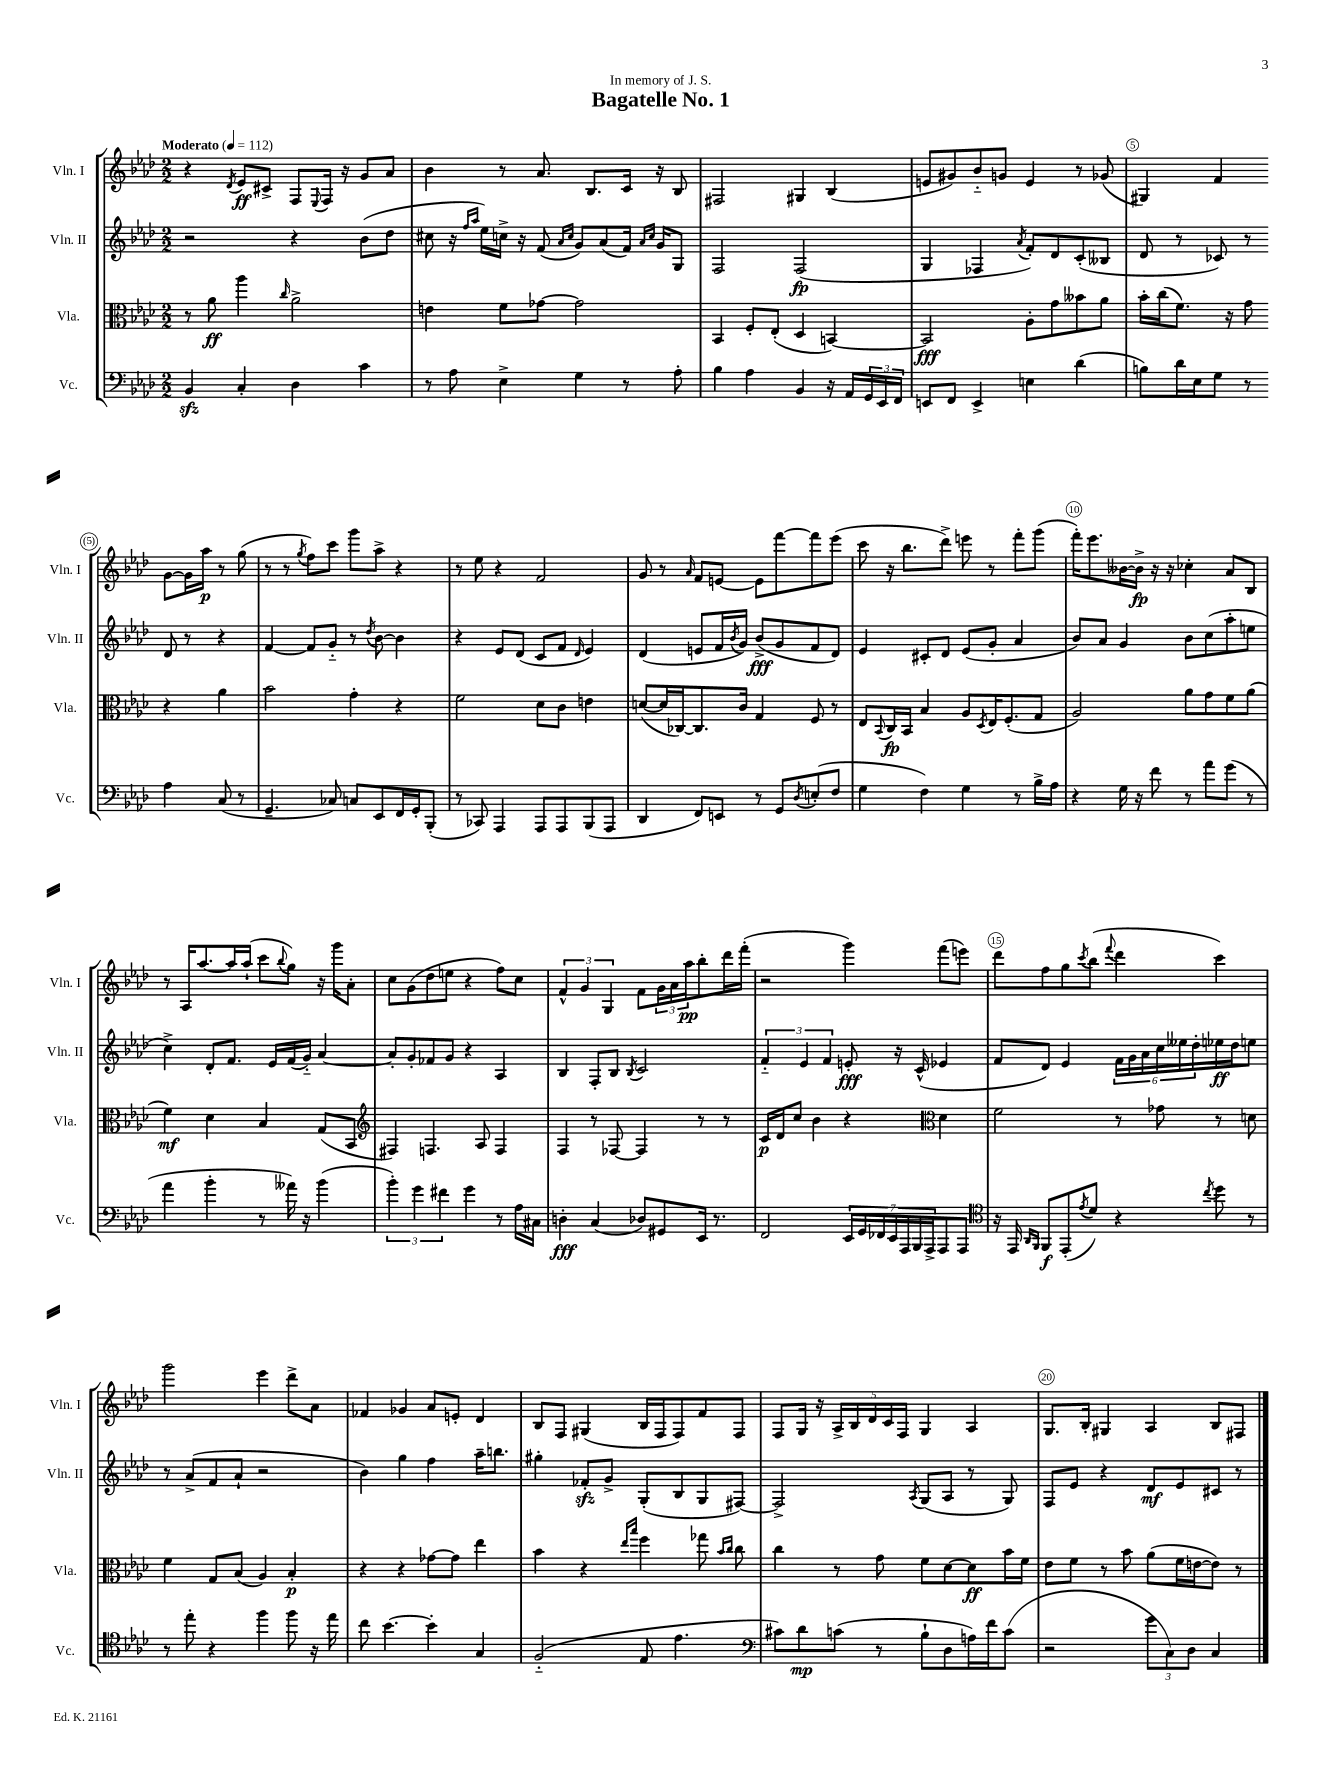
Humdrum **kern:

**kern	**dynam	**kern	**dynam	**kern	**dynam	**kern	**dynam
*part4	*part4	*part3	*part3	*part2	*part2	*part1	*part1
*staff4	*staff4	*staff3	*staff3	*staff2	*staff2	*staff1	*staff1
*I"Vc.	*	*I"Vla.	*	*I"Vln. II	*	*I"Vln. I	*
*I'Vc.	*	*I'Vla.	*	*I'Vln. II	*	*I'Vln. I	*
*clefF4	*	*clefC3	*	*clefG2	*	*clefG2	*
*k[b-e-a-d-]	*	*k[b-e-a-d-]	*	*k[b-e-a-d-]	*	*k[b-e-a-d-]	*
*M2/2	*	*M2/2	*	*M2/2	*	*M2/2	*
*MM112	*	*MM112	*	*MM112	*	*MM112	*
=1	=1	=1	=1	=1	=1	=1	=1
!	!	!	!	!	!	!LO:TX:a:B:t=Moderato	!
4BB-zz/	.	8r	.	2r	.	4r	.
.	.	8a-\	ff	.	.	.	.
.	.	.	.	.	.	8qd-/	.
4C'/	.	4aa-\	.	.	.	8e-/L	ff
.	.	.	.	.	.	8c#X^/J	.
.	.	16qqcc/	.	.	.	.	.
4D-\	.	2a-^\	.	4r	.	8F/L	.
.	.	.	.	.	.	8qqE-/	.
.	.	.	.	.	.	16F/Jk	.
.	.	.	.	.	.	16r	.
4c\	.	.	.	(8b-\L	.	8g/L	.
.	.	.	.	8dd-\J	.	8a-/J	.
=2	=2	=2	=2	=2	=2	=2	=2
8r	.	4en\	.	8cc#X\	.	4b-\	.
8A-\	.	.	.	16r	.	.	.
.	.	.	.	16qqff/LL	.	.	.
.	.	.	.	16qqaa-/JJ	.	.	.
.	.	.	.	16ee-\LL)	.	.	.
4E-^\	.	8f\L	.	16ccn^\JJ	.	8r	.
.	.	.	.	16r	.	.	.
.	.	[8g-X\J	.	(8f/	.	8.a-/	.
.	.	.	.	16qqa-/LL	.	.	.
.	.	.	.	16qqcc/JJ	.	.	.
4G\	.	2g-\]	.	8g/L)	.	.	.
.	.	.	.	.	.	8.B-/L	.
.	.	.	.	(8a-/	.	.	.
8r	.	.	.	16f/Jk)	.	16c/Jk	.
.	.	.	.	16qqa-/LL	.	.	.
.	.	.	.	16qqcc/JJ	.	.	.
.	.	.	.	16g/KL	.	16r	.
8A-'\	.	.	.	8G/J	.	8B-/	.
=3	=3	=3	=3	=3	=3	=3	=3
4B-\	.	4BB-/	.	2F/	.	2F#X/	.
4A-\	.	8F'/L	.	.	.	.	.
.	.	(8E-'/J	.	.	.	.	.
4BB-/	.	4D-/	.	(2F/	fp	4G#X/	.
16r	.	[4BBn/)	.	.	.	(4B-/	.
16AA-/LL	.	.	.	.	.	.	.
24GG/	.	.	.	.	.	.	.
24EE-/	.	.	.	.	.	.	.
24FF/JJ	.	.	.	.	.	.	.
=4	=4	=4	=4	=4	=4	=4	=4
8EEn/L	.	2BB/]	fff	4G/	.	8en/L	.
8FF/J	.	.	.	.	.	8g#X/)	.
4EE^/	.	.	.	4F-X/	.	8b-/	.
.	.	.	.	.	.	8gn/J	.
.	.	.	.	8qa-/	.	.	.
4En\	.	8A-'\L	.	8f'/L)	.	4e/	.
.	.	8g\	.	8d-/	.	.	.
(4d-\	.	8b--X\	.	(8c'/	.	8r	.
.	.	8a-\J	.	8B--X/J	.	(8g-X/	.
=5	=5	=5	=5	=5	=5	=5	=5
8Bn\L)	.	16b-'\LL	.	8d-/	.	4G#X/)	.
.	.	(16cc\J	.	.	.	.	.
16d-\L	.	8.f\J)	.	8r	.	.	.
16E-\J	.	.	.	.	.	.	.
8G\J	.	.	.	8c-X/)	.	4f/	.
.	.	16r	.	.	.	.	.
8r	.	8g\	.	8r	.	.	.
4A-\	.	4r	.	8d-/	.	[8g\L	.
.	.	.	.	8r	.	16g\L]	.
.	.	.	.	.	.	16aa-\JJ	p
(8C/	.	4a-\	.	4r	.	8r	.
8r	.	.	.	.	.	(8gg\	.
!!LO:LB:g=z
=6	=6	=6	=6	=6	=6	=6	=6
4.GG~/	.	2b-\	.	[4f/	.	8r	.
.	.	.	.	.	.	8r	.
.	.	.	.	.	.	8qgg/	.
.	.	.	.	8f/L]	.	8ff\L)	.
8C-X/)	.	.	.	8g/J	.	8ccc\J	.
8Cn/L	.	4g'\	.	8r	.	8ggg\L	.
.	.	.	.	8qdd-/	.	.	.
8EE-/	.	.	.	[8b-\	.	8aa-^\J	.
16FF/L	.	4r	.	4b-\]	.	4r	.
16GG'/J	.	.	.	.	.	.	.
(8BBB-'/J	.	.	.	.	.	.	.
=7	=7	=7	=7	=7	=7	=7	=7
8r	.	2f\	.	4r	.	8r	.
8CC-X/)	.	.	.	.	.	8ee-\	.
4AAA-/	.	.	.	8e-/L	.	4r	.
.	.	.	.	(8d-/J	.	.	.
8AAA-/L	.	8d-\L	.	8c/L	.	2f/	.
8AAA-/	.	8c\J	.	8f/J	.	.	.
.	.	.	.	16qqd-/	.	.	.
(8BBB-/	.	4en\	.	4e-/)	.	.	.
8AAA-/J	.	.	.	.	.	.	.
=8	=8	=8	=8	=8	=8	=8	=8
4DD-/	.	([8dn/L	.	(4d-/	.	8g/	.
.	.	16d/L]	.	.	.	8r	.
.	.	[16C-X/J)	.	.	.	.	.
.	.	.	.	.	.	16qqa-/	.
8FF/L)	.	8.C-/]	.	8en/L	.	8f/L	.
8EEn/J	.	.	.	16f/L	.	[8en/J	.
.	.	.	.	8qb-/	.	.	.
.	.	16c/Jk	.	16g/JJ)	.	.	.
8r	.	4G/	.	(8b-^/L	fff	8e\L]	.
8GG/L	.	.	.	8g/	.	[8fff\	.
8qD-/	.	.	.	.	.	.	.
(8En'/	.	8F/	.	8f/	.	8fff\]	.
8F/J	.	8r	.	8d-/J)	.	(8eee-\J	.
=9	=9	=9	=9	=9	=9	=9	=9
4G\	.	8E-/L	.	4e-/	.	8ccc\	.
.	.	8qqBB-/	.	.	.	.	.
.	.	16C/L	fp	.	.	16r	.
.	.	16BB-/JJ	.	.	.	8.bb-\L	.
4F\)	.	4B-/	.	8c#X'/L	.	.	.
.	.	.	.	8d-/J	.	8ddd-^\J)	.
4G\	.	8A-/L	.	(8e-/L	.	8eeen\	.
.	.	8qD-/	.	.	.	.	.
.	.	16E-/K	.	8g'/J	.	8r	.
.	.	(8.F'/	.	.	.	.	.
8r	.	.	.	4a-/	.	8fff'\L	.
16B-^\LL	.	8G/J	.	.	.	(8ggg\J	.
16A-\JJ	.	.	.	.	.	.	.
=10	=10	=10	=10	=10	=10	=10	=10
4r	.	2A-/)	.	8b-/L)	.	16fff'\KL)	.
.	.	.	.	.	.	8.eee-\	.
.	.	.	.	8a-/J	.	.	.
16G\	.	.	.	4g/	.	[16b--X\L	.
16r	.	.	.	.	.	16b--^\JJ]	fp
8f\	.	.	.	.	.	16r	.
.	.	.	.	.	.	16r	.
8r	.	8a-\L	.	8b-\L	.	4cc-X'\	.
8a-\L	.	8g\	.	(8cc\	.	.	.
(8g\J	.	8f\	.	8aa-'\	.	8a-/L	.
8r	.	(8a-\J	.	8een\J	.	8B-/J	.
!!LO:LB:g=z
=11	=11	=11	=11	=11	=11	=11	=11
4a-\	.	4f\)	mf	4cc^\)	.	8r	.
.	.	.	.	.	.	16A-/KL	.
.	.	.	.	.	.	[8.aa-/	.
4b-'\	.	4d-\	.	8d-'/L	.	.	.
.	.	.	.	8.f/J	.	16aa-/L]	.
.	.	.	.	.	.	(16aa-`/JJ	.
8r	.	4B-/	.	.	.	8ccc\L	.
.	.	.	.	16e-/LL	.	.	.
.	.	.	.	.	.	8qqbb-/	.
16a--X\)	.	.	.	(16f/	.	8gg\J)	.
16r	.	.	.	16g/JJ)	.	.	.
(4b-\	.	(8G/L	.	[4a-/	.	16r	.
.	.	.	.	.	.	16ggg\KL	.
.	.	8BB-/J	.	.	.	8a-'\J	.
=12	=12	=12	=12	=12	=12	=12	=12
*	*	*clefG2	*	*	*	*	*
6b-'\)	.	4F#X/)	.	8a-'/L]	.	8cc\L	.
.	.	.	.	8g'/	.	(8g\	.
6g\	.	.	.	.	.	.	.
.	.	4.Fn/	.	8f-X/	.	8dd-\	.
6f#X\	.	.	.	.	.	.	.
.	.	.	.	8g/J	.	8een\J	.
4g\	.	.	.	4r	.	4r	.
.	.	8A-/	.	.	.	.	.
8r	.	4F/	.	4A-/	.	8ff\L)	.
16A-\LL	.	.	.	.	.	8cc\J	.
16C#X\JJ	.	.	.	.	.	.	.
=13	=13	=13	=13	=13	=13	=13	=13
4Dn'\	fff	4F/	.	4B-/	.	6f^^/	.
.	.	.	.	.	.	6g/	.
(4C/	.	8r	.	8F'/L	.	.	.
.	.	.	.	.	.	6G/	.
.	.	[8F-X/	.	8B-/J	.	.	.
.	.	.	.	8qB-/	.	.	.
8D-X/L)	.	4F-/]	.	2c/	.	8f\L	.
8GG#X/	.	.	.	.	.	24g\L	.
.	.	.	.	.	.	24a-\	.
.	.	.	.	.	.	24aa-\J	pp
16EE-/Jk	.	8r	.	.	.	8bb-'\	.
8.r	.	.	.	.	.	.	.
.	.	8r	.	.	.	16ddd-\L	.
.	.	.	.	.	.	(16fff'\JJ	.
=14	=14	=14	=14	=14	=14	=14	=14
2FF/	.	16c/LL	p	6f/	.	2r	.
.	.	16d-/J	.	.	.	.	.
.	.	8cc/J	.	.	.	.	.
.	.	.	.	6e-/	.	.	.
.	.	4b-\	.	.	.	.	.
.	.	.	.	6f/	.	.	.
28EE-/LL	.	4r	.	8en'/	fff	4ggg\)	.
28GG/	.	.	.	.	.	.	.
28FF-X/	.	.	.	.	.	.	.
28EE-/	.	.	.	.	.	.	.
.	.	.	.	16r	.	.	.
28AAA-/	.	.	.	.	.	.	.
28BBB-/	.	.	.	.	.	.	.
.	.	.	.	(16c^^/	.	.	.
28AAA-^/J	.	.	.	.	.	.	.
*	*	*clefC3	*	*	*	*	*
8AAA-/	.	4d-\	.	4e-X/	.	(8fff\L	.
8AAA-/J	.	.	.	.	.	8eeen\J)	.
=15	=15	=15	=15	=15	=15	=15	=15
*clefC4	*	*	*	*	*	*	*
16r	.	2f\	.	8f/L	.	8ddd-\L	.
16EE-/	.	.	.	.	.	.	.
16qqAA-/LL	.	.	.	.	.	.	.
16qqFF/JJ	.	.	.	.	.	.	.
8FF/L	f	.	.	8d-/J)	.	8ff\	.
(8EE-'/	.	.	.	4e-/	.	8gg\	.
8qe-/	.	.	.	.	.	8qccc/	.
8d-/J)	.	.	.	.	.	(8bb-\J	.
.	.	.	.	.	.	8qqfff/	.
4r	.	8r	.	24f\LL	.	4ddd-\	.
.	.	.	.	24g\	.	.	.
.	.	.	.	24a-\	.	.	.
.	.	8g-X\	.	24cc\	.	.	.
.	.	.	.	24ee--X\	.	.	.
.	.	.	.	24dd-'\	.	.	.
8qcc/	.	.	.	.	.	.	.
8dd-\	.	8r	.	16ee-X\	ff	4ccc\)	.
.	.	.	.	16dd-\J	.	.	.
8r	.	8dn\	.	8een\J	.	.	.
!!LO:LB:g=z
=16	=16	=16	=16	=16	=16	=16	=16
8r	.	4f\	.	8r	.	2ggg\	.
8ee-'\	.	.	.	(8a-^/L	.	.	.
4r	.	8G/L	.	8f/	.	.	.
.	.	(8B-/J	.	8a-`/J	.	.	.
4ff\	.	4A-/)	.	2r	.	4eee-\	.
8ff\	.	4B-'/	p	.	.	8ddd-^\L	.
16r	.	.	.	.	.	8a-\J	.
16ee-\	.	.	.	.	.	.	.
=17	=17	=17	=17	=17	=17	=17	=17
8cc\	.	4r	.	4b-\)	.	4f-X/	.
[4.b-\	.	.	.	.	.	.	.
.	.	4r	.	4gg\	.	4g-X/	.
4b-'\]	.	[8g-X\L	.	4ff\	.	8a-/L	.
.	.	8g-\J]	.	.	.	8en'/J	.
4G/	.	4ee-\	.	16aa-~\KL	.	4d-/	.
.	.	.	.	8.bbn\J	.	.	.
=18	=18	=18	=18	=18	=18	=18	=18
(2F/	.	4b-\	.	4gg#X'\	.	8B-/L	.
.	.	.	.	.	.	8F/J	.
.	.	4r	.	8f-Xzz'/L	.	(4G#X/	.
.	.	.	.	8g^/J	.	.	.
.	.	16qqee-/LL	.	.	.	.	.
.	.	16qqbb-/JJ	.	.	.	.	.
8E-/	.	4ff\	.	(8G'/L	.	16B-/LL	.
.	.	.	.	.	.	16F/J	.
4.e-\	.	.	.	8B-/	.	8F/)	.
.	.	8gg-X\	.	8G/	.	8f/	.
.	.	16qqb-/LL	.	.	.	.	.
.	.	16qqcc/JJ	.	.	.	.	.
.	.	8cc\	.	[8F#X/J)	.	8F/J	.
=19	=19	=19	=19	=19	=19	=19	=19
*clefF4	*	*	*	*	*	*	*
8c#X\L)	.	4cc\	.	2F#^/]	.	8F/L	.
8d-\	mp	.	.	.	.	16G/Jk	.
.	.	.	.	.	.	16r	.
(8cn\J	.	8r	.	.	.	20A-^/LL	.
.	.	.	.	.	.	20B-/	.
.	.	.	.	.	.	20d-/	.
8r	.	8g\	.	.	.	.	.
.	.	.	.	.	.	20c/	.
.	.	.	.	.	.	20F/JJ	.
.	.	.	.	8qA-/	.	.	.
8B-`\L	.	8f\L	.	(8G/L	.	4G/	.
8D-\	.	[8d-\	.	8A-/J	.	.	.
16An\L)	.	8d-\]	ff	8r	.	4A-/	.
16f\J	.	.	.	.	.	.	.
(8c\J	.	16b-\L	.	8G/)	.	.	.
.	.	16f\JJ	.	.	.	.	.
=20	=20	=20	=20	=20	=20	=20	=20
2r	.	8e-\L	.	8F/L	.	8.G/L	.
.	.	8f\J	.	8e-/J	.	.	.
.	.	.	.	.	.	16B-'/Jk	.
.	.	8r	.	4r	.	4G#X/	.
.	.	8b-\	.	.	.	.	.
12g\L	.	(8a-\L	.	8d-/L	mf	4A-/	.
12C\)	.	.	.	.	.	.	.
.	.	16f\L	.	8e-/	.	.	.
12D-\J	.	.	.	.	.	.	.
.	.	[16en\J	.	.	.	.	.
4C/	.	8e\J])	.	8c#X/J	.	8B-/L	.
.	.	8r	.	8r	.	8F#X/J	.
==	==	==	==	==	==	==	==
*-	*-	*-	*-	*-	*-	*-	*-
